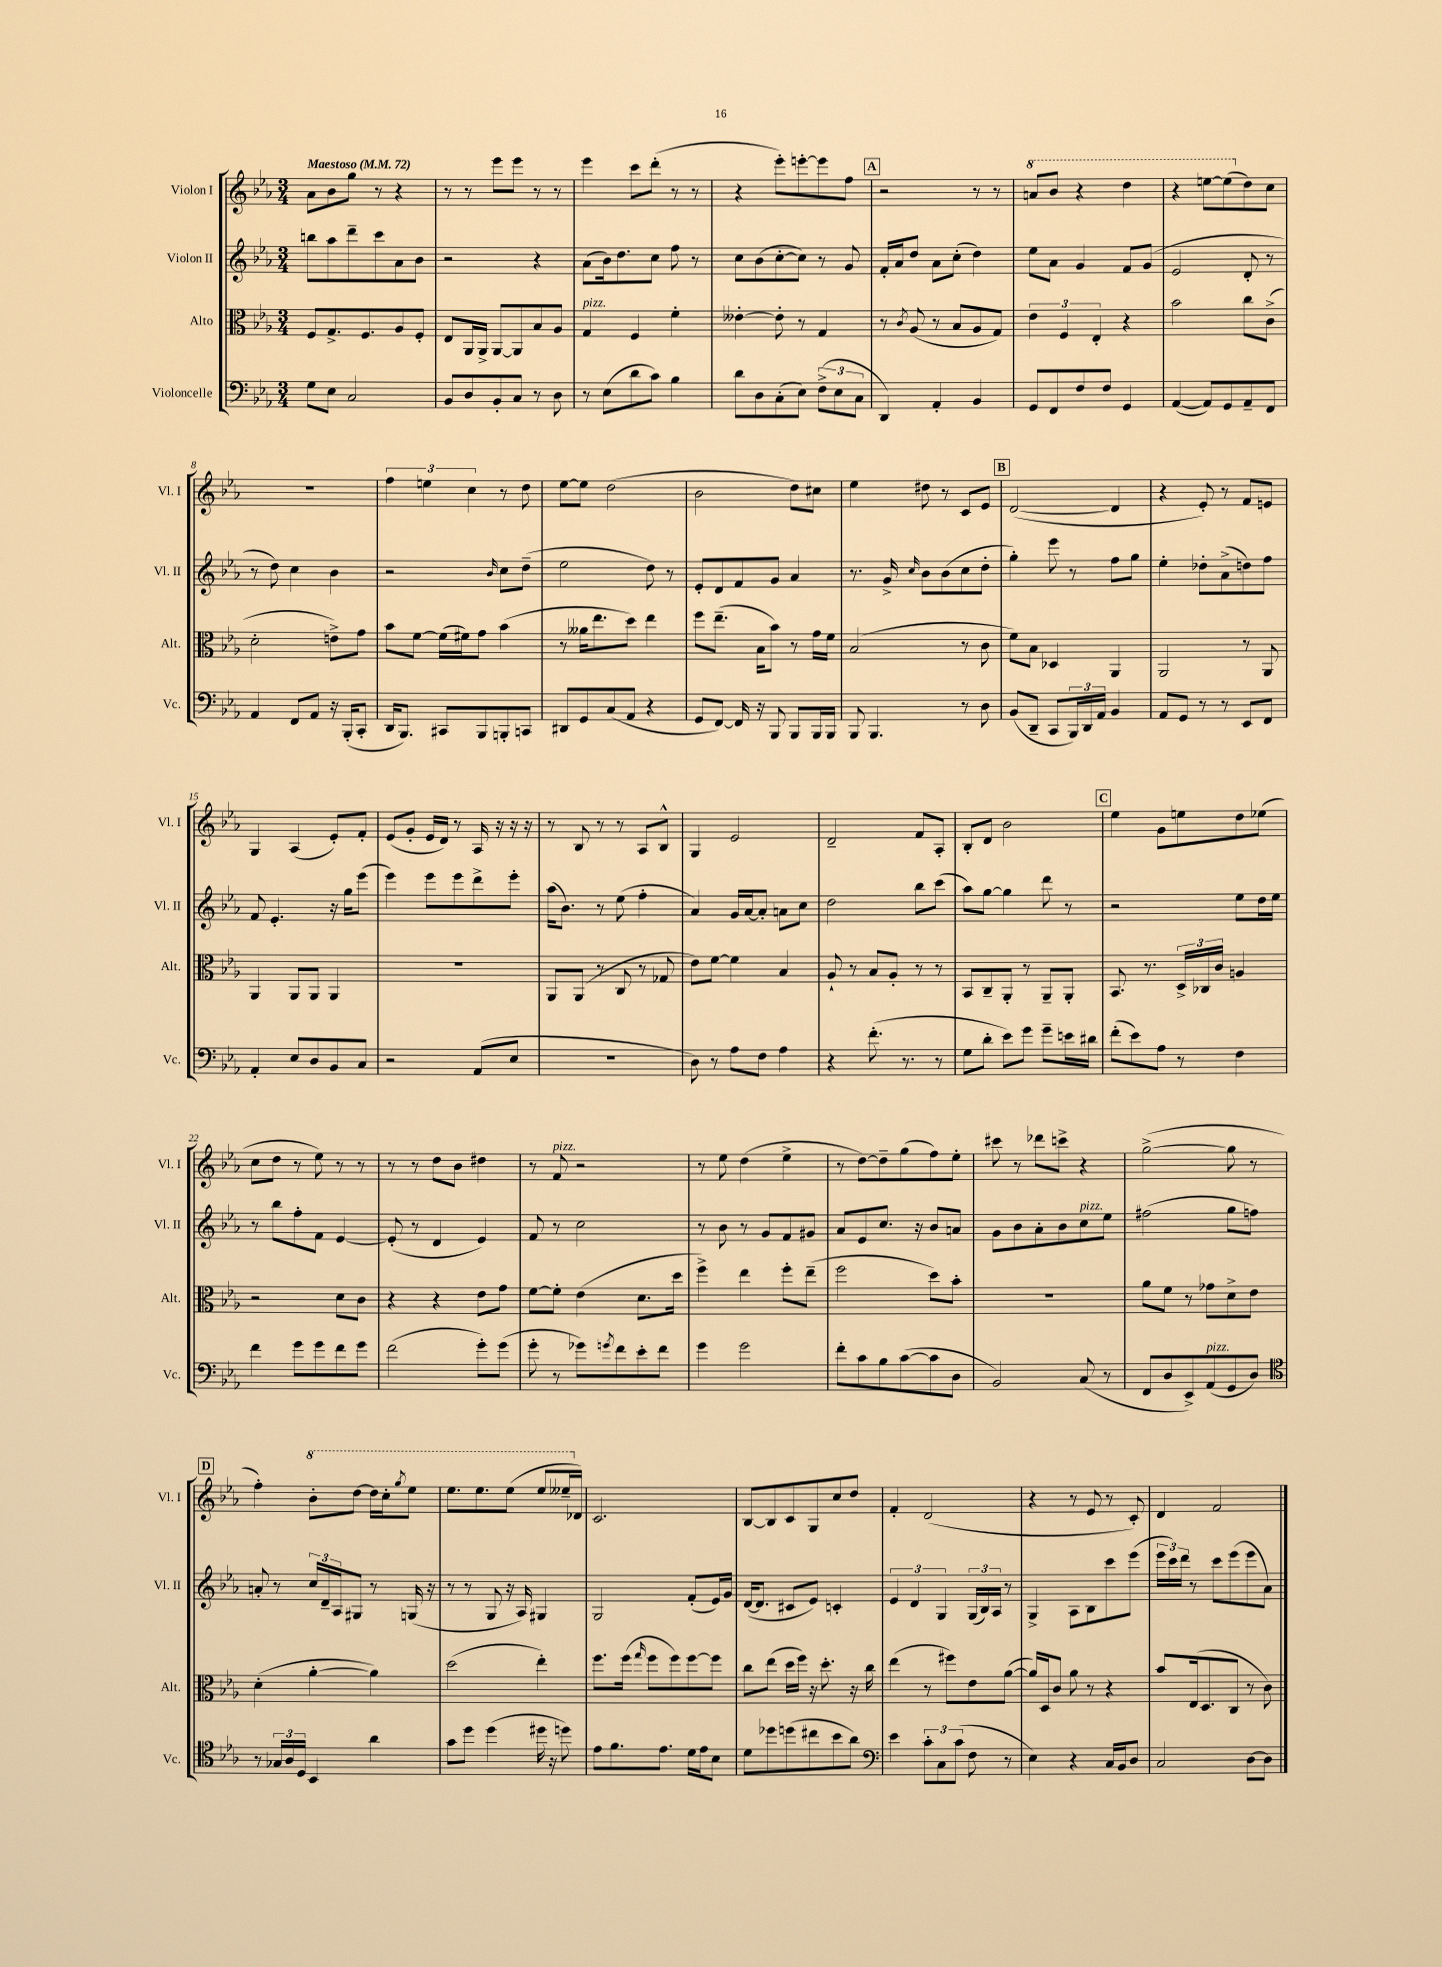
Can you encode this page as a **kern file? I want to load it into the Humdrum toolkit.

**kern	**kern	**kern	**kern
*staff4	*staff3	*staff2	*staff1
*clefF4	*clefC3	*clefG2	*clefG2
*k[b-e-a-]	*k[b-e-a-]	*k[b-e-a-]	*k[b-e-a-]
*M3/4	*M3/4	*M3/4	*M3/4
*MM72	*MM72	*MM72	*MM72
8G\L	8F/L	8bb\L	8a-\L
8E-\J	8.G^/	8aa-\	8b-\
2C/	.	8ddd~\	8gg\J
.	8.F/	.	.
.	.	8ccc\	8r
.	8A-/	8a-\	4r
.	8F'/J	8b-\J	.
=	=	=	=
8BB-/L	8E-/L	2r	8r
8D/	16AA-/L	.	8r
.	16AA-^/JJ	.	.
8BB-'/	[8AA-/L	.	8eee-\L
8C/J	8AA-/]	.	8eee-\J
8r	8B-/	4r	8r
8D\	8A-/J	.	8r
=	=	=	=
8r	4G/	(8a-\L	4eee-\
(8E-\L	.	16b-\k)	.
.	.	8.dd\	.
8d\	4F/	.	8ccc\L
8c\J)	.	8cc\J	(8ddd'\J
4B-\	4f'\	8ff\	8r
.	.	8r	8r
=	=	=	=
8d\L	[4e--'\	8cc\L	4r
8D\	.	(8b-\	.
(8C'\	8e--'\]	[8cc'\	8eee-'\L)
8E-\J)	8r	8cc\]J)	[8eee'\
(12F^\L	4G/	8r	8eee\]
12E-\	.	.	.
.	.	8g/	8ff\J
12C\J	.	.	.
=	=	=	=
4DD/)	8r	16f'/LL	2r
.	.	16a-/J	.
.	8qc/	.	.
.	(8A-/	8dd/J	.
4AA-'/	8r	8a-\L	.
.	8B-/L	(8cc'\J	.
4BB-/	8A-/	4dd\)	8r
.	8G/J)	.	8r
=	=	=	=
8GG/L	6e-\	8ee-\L	8aa/L
8FF/	.	8a-\J	8bb-/J
.	6F/	.	.
8F/	.	4g/	4r
.	6E-'/	.	.
8F/J	.	.	.
4GG/	4r	8f/L	4ddd\
.	.	(8g/J	.
=	=	=	=
([4AA-/	2b-\	2e-/	4r
8AA-/]L)	.	.	[8eee\L
8GG/	.	.	(8eee\]
8AA-~/	8cc\L	8d'/	8dd\)
8FF/J	(8c^\J	8r	8cc\J
=	=	=	=
4AA-/	2d'\	8r	2.r
.	.	8dd\)	.
8FF/L	.	4cc\	.
8AA-/J	.	.	.
16r	8e^\L)	4b-\	.
(16BBB-'/LK	.	.	.
8CC'/J	8g\J	.	.
=	=	=	=
16DD/LK	8b-\L	2r	6ff\
8.BBB-/J)	.	.	.
.	[8f\J	.	.
.	.	.	6ee\
8CC#/L	(16f\]LL	.	.
.	16f#\J)	.	.
.	.	.	6cc\
8BBB-/	8g\J	.	.
.	.	16qqb-/	.
8BBB'/	(4b-\	8cc\L	8r
8CC/J	.	(8dd~\J	8dd\
=	=	=	=
8DD#/L	8r	2ee-\	[8ee-\L
8GG/	16a--\LK	.	8ee-\]J
.	8.ee-\	.	.
(8C/	.	.	(2dd\
8AA-/J	8dd\J)	.	.
4r	4ee-\	8dd\)	.
.	.	8r	.
=	=	=	=
8GG/L	8ff\L	8e-'/L	2b-\
[8FF/J)	(8.ee-~\J	8d/	.
16FF/]	.	8f/	.
16r	16B-\LK	.	.
8BBB-/	8b-\J)	8g/J	.
8BBB-/L	8r	4a-/	8dd\L)
16BBB-/L	16g\LL	.	8cc#\J
16BBB-/JJ	16f\JJ	.	.
=	=	=	=
8BBB-/	(2B-/	8.r	4ee-\
4.BBB-/	.	.	.
.	.	16g^/	.
.	.	16qqcc/	.
.	.	8b-\L	8dd#\
.	.	(8b-\	8r
8r	8r	8cc\	8c/L
8D\	8c\	8dd'\J	8e-/J
=	=	=	=
(8BB-/L	8f\L)	4gg'\)	([2d/
8DD~/J	8B-\J	.	.
8CC/L	4D-/	8eee-\	.
24BBB-/L)	.	8r	.
24DD/	.	.	.
24AA-/JJ	.	.	.
4BB-/	4AA-/	8ff\L	4d/]
.	.	8gg\J	.
=	=	=	=
8AA-/L	2AA-/	4ee-'\	4r
8GG/J	.	.	.
8r	.	8dd-'\L	8e-'/)
8r	.	(8a-^\	8r
8EE-/L	8r	8dd\)	8f/L
8FF/J	8AA-/	8ff\J	8e/J
=	=	=	=
4AA-'/	4AA-/	8f/	4G/
.	.	4.e-'/	.
8E-/L	8AA-/L	.	(4A-/
8D/	8AA-/J	.	.
8BB-/	4AA-/	16r	8e-'/L)
.	.	16gg\LK	.
8C/J	.	(8eee-\J	8f'/J
=	=	=	=
2r	2.r	4eee-\)	(8e-/L
.	.	.	8g'/J
.	.	8eee-\L	16e-/LL
.	.	.	16d/JJ)
.	.	8eee-\	8r
(8AA-/L	.	8ddd^\	16A-/
.	.	.	16r
8E-/J	.	8eee-'\J	16r
.	.	.	16r
=	=	=	=
2.r	8AA-/L	(16aa-\LK	8r
.	.	8.b-\J)	.
.	(8AA-/J	.	8B-/
.	8r	8r	8r
.	8C/	(8ee-\	8r
.	8r	4ff'\	8A-/L
.	8G-/	.	8B-^^/J
=	=	=	=
8D\)	8e-\L)	4a-/)	4G/
8r	[8f\J	.	.
8A-\L	4f\]	16g/LL	2e-/
.	.	[16a-/J	.
8F\J	.	8a-'/]J	.
4A-\	4B-/	8a\L	.
.	.	8cc\J	.
=	=	=	=
4r	8A-`/	2dd\	2d~/
.	8r	.	.
(8.f'\	8B-/L	.	.
.	8A-'/J	.	.
8.r	.	.	.
.	8r	8bb-\L	8f/L
8r	8r	(8ccc\J	8A-'/J
=	=	=	=
8G\L	8BB-/L	8aa-\L)	8B-'/L
8d'\J	8C~/	[8gg\J	8d/J
8e-\L)	8AA-'/J	4gg\]	2b-\
8g\J	8r	.	.
8g~\L	8AA-~/L	8ddd\	.
16e\L	8AA-'/J	8r	.
16d#\JJ	.	.	.
=	=	=	=
(8f'\L	8.BB-/	2r	4ee-\
8e-\)	.	.	.
.	8.r	.	.
8A-\J	.	.	8g\L
8r	24D^/LL	.	8ee\
.	24C-/	.	.
.	24c/JJ	.	.
4F\	4A/	8ee-\L	8dd\
.	.	16dd\L	(8ee-\J
.	.	16ee-\JJ	.
=	=	=	=
4f\	2r	8r	8cc\L
.	.	8bb-\L	8dd\J
8g\L	.	8ff'\	8r
8g\	.	8f\J	8ee-\)
8f\	8d\L	[4e-/	8r
8g\J	8c\J	.	8r
=	=	=	=
(2f\	4r	(8e-'/]	8r
.	.	8r	8r
.	4r	4d/	8dd\L
.	.	.	8b-\J
8g'\L)	8e-\L	4e-/)	4dd#\
(8g\J	8g\J	.	.
=	=	=	=
8g'\	[8f\L	8f/	8r
8r	8f'\]J	8r	8f/
8g-\L)	(4e-\	2cc\	2r
8qg/	.	.	.
8f\	.	.	.
8e-'\	8.d\L	.	.
8f\J	.	.	.
.	16dd\Jk	.	.
=	=	=	=
4g\	4ff^\)	8r	8r
.	.	8b-\	8ee-\
2g\	4ee-\	8r	(4dd\
.	.	8g/L	.
.	8ff'\L	8f/	4ee-^\
.	(8ee-~\J	8g#/J	.
=	=	=	=
8f'\L	2ff\	8a-/L	8r
8c\	.	8e-/	[8dd\L)
8B-\	.	8.cc/J	8dd~\]
([8c\	.	.	(8gg\
.	.	16r	.
8c\]	8dd\L)	8b-/L	8ff\)
8D\J	8b-'\J	8a/J	8ee-'\J
=	=	=	=
2BB-/)	2.r	8g\L	8ccc#\
.	.	8b-\	8r
.	.	8a-'\	8ddd-\L
.	.	8b-\	8ccc^\J
(8C/	.	8cc\	4r
8r	.	8ee-\J	.
=	=	=	=
8FF/L	8a-\L	(2ff#\	([2gg^\
8D/	8f\J	.	.
8EE-^/)	8r	.	.
(8AA-/	8g-\L	.	.
8GG/	8d^\	8gg\L	8gg\]
8D/J)	8e-\J	8ff\J)	8r
=	=	=	=
*clefC4	*	*	*
8r	(4d'\	8a'/	4ff'\)
24G-/LL	.	8r	.
24A-/	.	.	.
24D/JJ	.	.	.
4BB-/	[4a-'\	24cc/LL	8bb-'\L
.	.	24d~/	.
.	.	24A-/J	.
.	.	8G#/J	[8ddd\J
4a-\	4a-\])	8r	16ddd\]LL
.	.	.	16ccc'\J
.	.	.	8qggg/
.	.	(16G/	8eee-\J
.	.	16r	.
=	=	=	=
8g\L	(2dd\	8r	8.eee-\L
8dd\J	.	8r	.
.	.	.	8.eee-\
(4dd\	.	8G/	.
.	.	16r	(8eee-\J
.	.	16A-/)	.
16dd#\	4ee-'\)	4G#/	8eee-/L
16r	.	.	.
8dd\)	.	.	16eee--~/L
.	.	.	16d-/JJ)
=	=	=	=
8e-\L	8.ff\L	2G/	2.c/
8.f\	.	.	.
.	(16ff\Jk	.	.
.	16qqgg/	.	.
.	8ff\L	.	.
8.e-\J	.	.	.
.	8ff\)	.	.
16d\LL	[8ff\	(8f'/L	.
16e-\J	.	.	.
8B-\J	8ff\]J	16e-/L)	.
.	.	16g/JJ	.
=	=	=	=
8d\L	8cc\L	([16d/LK	[8B-/L
.	.	8.d/]J	.
8dd-\	(8ee-\J	.	8B-/]
(8dd\	16dd\LL	8c#/L	8c/
.	16ff\JJ)	.	.
8cc#\	16r	8e-/J)	8G/
.	8.dd'\	.	.
8b-\	.	4c'/	8cc/
8a-\J)	16r	.	8dd/J
.	16cc\	.	.
=	=	=	=
*clefF4	*	*	*
4e-\	(4ee-\	6e-/	4f'/
.	.	6d/	.
12c'\L	8r	.	(2d/
12C\	.	6G/	.
.	8ff#\L)	.	.
(12c\J	.	.	.
8F\	8e-\	(24G/LL	.
.	.	24B-/)	.
.	.	24A-/JJ	.
8r	([8a-\J	8r	.
=	=	=	=
4E-\)	16a-/]LL)	4G^/	4r
.	16D/J	.	.
.	8c/J	.	.
4r	8a-\	8A-\L	8r
.	8r	8B-\	8e-/
16C/LL	4r	8ccc\	8r
16BB-/J	.	.	.
8D/J	.	(8eee-\J	8c'/)
=	=	=	=
2C/	8b-/L	24eee-\LL	4d/
.	.	24ccc\)	.
.	.	24ddd\JJ	.
.	(16E-/k	8r	.
.	8.D/	.	.
.	.	8ccc\L	2f/
.	8C/J	(8eee-\	.
[8D\L	8r	8eee-\	.
8D\]J	8c\)	8a-\J)	.
==	==	==	==
*-	*-	*-	*-
